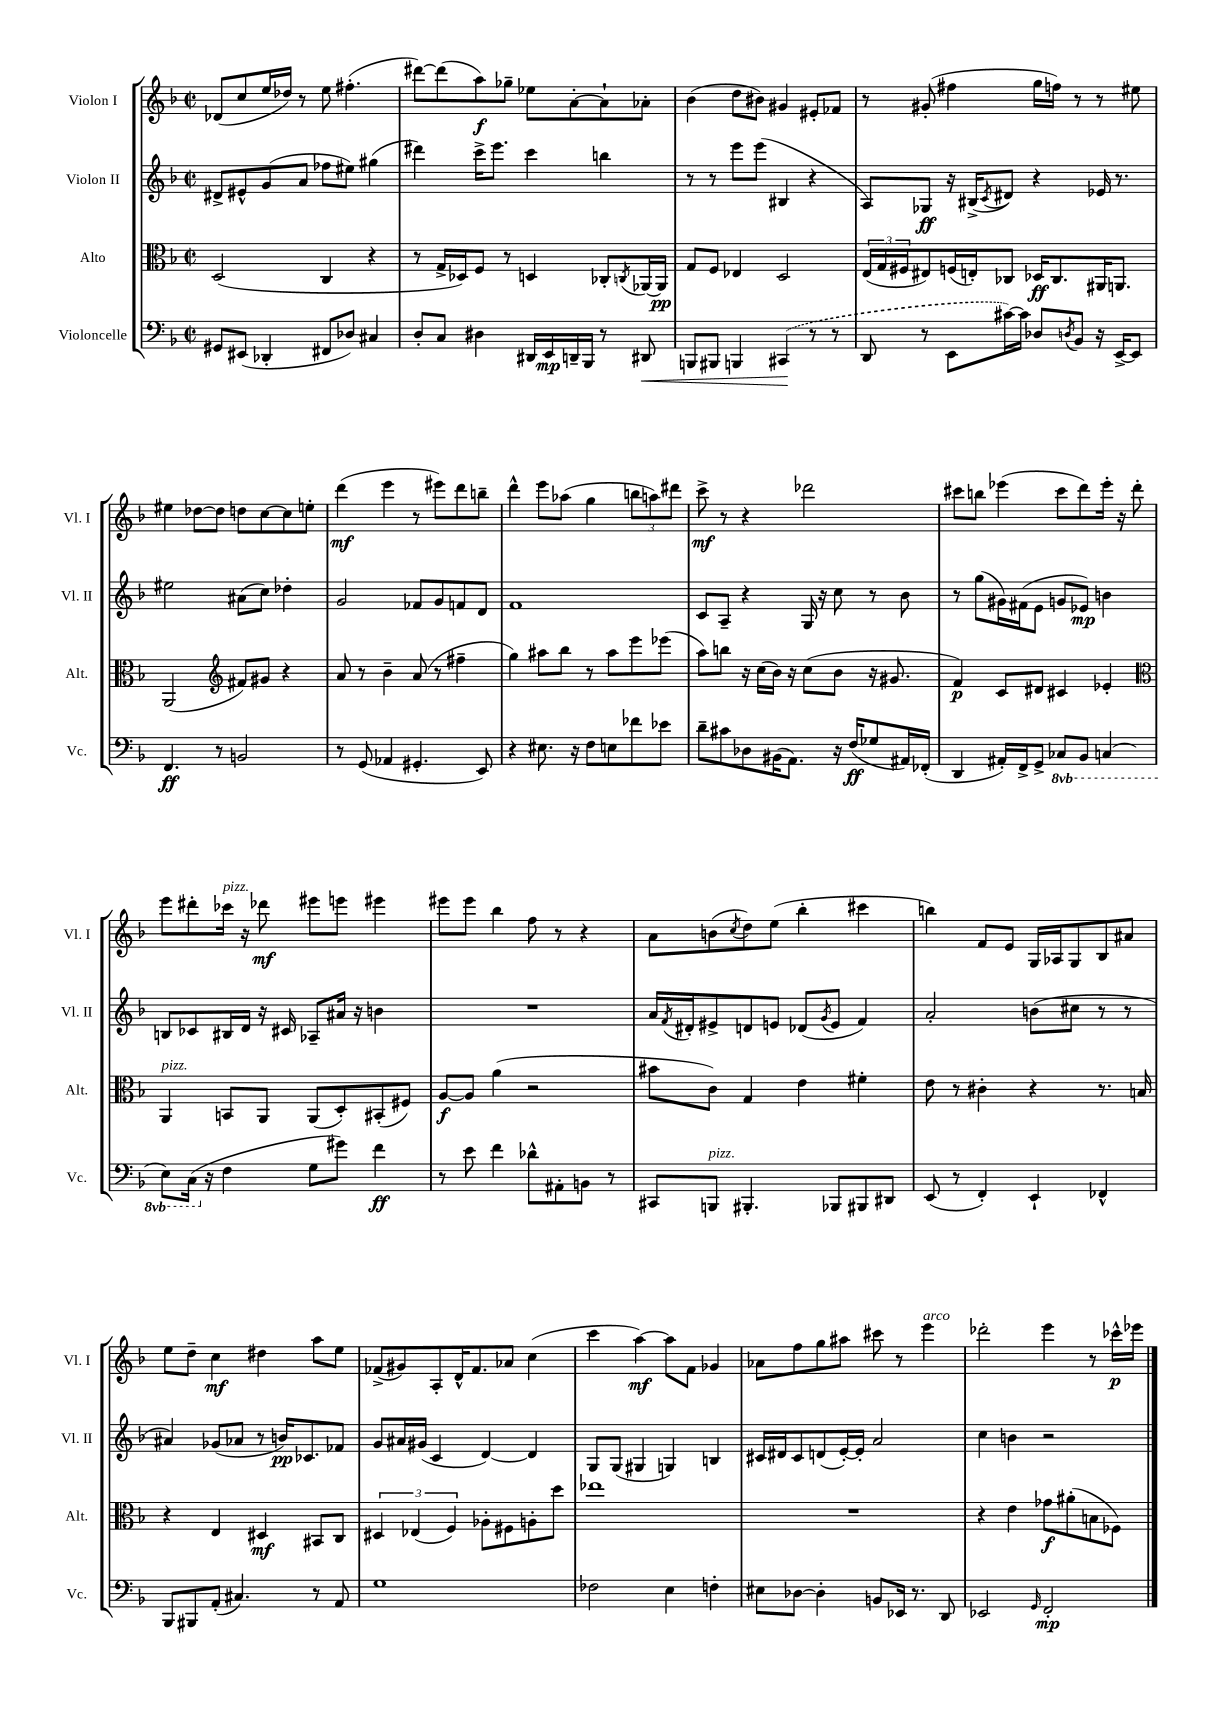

**kern	**kern	**kern	**kern
*staff4	*staff3	*staff2	*staff1
*clefF4	*clefC3	*clefG2	*clefG2
*k[b-]	*k[b-]	*k[b-]	*k[b-]
*M2/2	*M2/2	*M2/2	*M2/2
*met(c|)	*met(c|)	*met(c|)	*met(c|)
8GG#	(2D	8d#^	(8d-
(8EE#	.	8e#^^	8cc
4DD-'	.	(8g	16ee
.	.	.	16dd-)
.	.	8a	8r
8FF#	4C	8ff-	8ee
8D-)	.	8ee#)	(4.ff#'
4C#	4r	(4gg#	.
=	=	=	=
8D'	8r	4ddd#)	[8ddd#)
8C	16G^	.	(8ddd#]
.	16D-)	.	.
4D#	8F	16ccc^	8aa)
.	.	8.eee	.
.	8r	.	8gg-~
16DD#	4D	4ccc	8ee-
16EE	.	.	.
16DD~	.	.	[8a'
16BBB-	.	.	.
8r	8C-'	4bb	8a`]
.	8qC	.	.
8DD#	[16AA-	.	8a-'
.	16AA-]	.	.
=	=	=	=
8BBB	8G	8r	(4b-
8BBB#	8F	8r	.
4BBB	4E-	8eee	8dd
.	.	(8eee	8b#)
(4CC#	2D	4B#	4g#
8r	.	4r	8e#'
8r	.	.	8f-
=	=	=	=
8DD	(24E	8A)	8r
.	24G	.	.
.	24F#	.	.
8r	8E#)	8G-	(8g#'
8EE	(16F	16r	4ff#
.	16E')	(16B#^	.
.	.	8qc	.
[16c#)	8C-	8d#)	.
16c#]	.	.	.
8D-	16D-	4r	16gg
.	8.C-	.	16ff)
8qD	.	.	.
8BB-	.	.	8r
16r	16AA#	16e-	8r
[16EE^	8.AA	8.r	.
8EE]	.	.	8ee#
=	=	=	=
4.FF	(2AA	2ee#	4ee#
.	.	.	[8dd-
8r	.	.	8dd-]
*	*clefG2	*	*
2BB	8f#)	(8a#	8dd
.	8g#	8cc)	[8cc
.	4r	4dd-'	8cc]
.	.	.	8ee'
=	=	=	=
8r	8a	2g	(4ddd
(8GG	8r	.	.
4AA-	4b-~	.	4eee
4.GG#'	(8a	8f-	8r
.	8r	8g	8eee#)
.	4ff#~	8f	8ddd
8EE)	.	8d	8bb~
=	=	=	=
4r	4gg)	1f	4ddd^^
8.E#	8aa#	.	8eee
.	8bb-	.	(8aa-
16r	.	.	.
8F	8r	.	4gg
8E	8aa#	.	.
8f-	8eee	.	12bb
.	.	.	12aa)
8e-	(8eee-	.	.
.	.	.	12ddd#
=	=	=	=
8d~	8aa)	8c	8ccc^
8c#	8bb	8A~	8r
8D-	16r	4r	4r
.	(16cc	.	.
(16BB#	16b-)	.	.
8.AA)	16r	.	.
.	(8cc	16G	2ddd-
.	.	16r	.
16r	8b-	8cc	.
(16F	.	.	.
8G-	16r	8r	.
.	8.g#	.	.
16AA#)	.	8b-	.
(16FF-'	.	.	.
=	=	=	=
4DD	4f)	8r	8ccc#
.	.	(8gg	8bb
16AA#')	8c	16g#)	(4eee-
16FF^	.	(16f#	.
8GG^	8d#	8e	.
8CC-	4c#	8g	8ccc#
8BBB-	.	8e-)	8ddd)
(4CC	4e-'	4b	16eee-'
.	.	.	16r
.	.	.	8ddd'
=	=	=	=
*	*clefC3	*	*
8EE)	4AA	8B	8eee
(16CC	.	8c-	8ddd#'
16r	.	.	.
4F	8BB	16B#	16ccc-
.	.	16d	16r
.	8AA	16r	8ddd-
.	.	16c#	.
8G	(8AA	8A-~	8eee#
8g#)	8D')	16a#	8eee
.	.	16r	.
4f	(8BB#'	4b	4eee#
.	8F#)	.	.
=	=	=	=
8r	[8A	1r	8eee#
8e	8A]	.	8eee#
4f	(4a	.	4bb-
8d-^^	2r	.	8ff
8AA#'	.	.	8r
8BB	.	.	4r
8r	.	.	.
=	=	=	=
8CC#	8b#	16a	8a
.	.	8qf	.
.	.	16d#'	.
8BBB	8c)	8e#^	(8b
.	.	.	8qcc
4.BBB#'	4G	8d	8dd)
.	.	8e	(8ee
.	4e	(8d-	4bb-'
.	.	8qg	.
8BBB-	.	8e	.
8BBB#	4f#'	4f)	4ccc#
8DD#	.	.	.
=	=	=	=
(8EE	8e	2a'	4bb)
8r	8r	.	.
4FF')	4c#'	.	8f
.	.	.	8e
4EE`	4r	(8b	16G
.	.	.	16A-
.	.	8cc#	8G
4FF-^^	8.r	8r	8B-
.	.	8r	8a#
.	16B	.	.
=	=	=	=
8BBB-	4r	4a#)	8ee
8BBB#	.	.	8dd~
(8AA'	4E	(8g-	4cc
4.C#)	.	8a-	.
.	4D#	8r	4dd#
.	.	16b)	.
.	.	8.c-	.
8r	8BB#	.	8aa
8AA	8C	8f-	8ee
=	=	=	=
1G	6D#	8g	(8f-^
.	.	16a#	8g#)
.	(6E-	.	.
.	.	(16g#	.
.	.	4c	8A'
.	6F)	.	.
.	.	.	16d^^
.	.	.	8.f-
.	8A-'	[4d)	.
.	8F#	.	8a-
.	8A'	4d]	(4cc
.	8dd	.	.
=	=	=	=
2F-	1ee-	8G	4ccc
.	.	(8G	.
.	.	4G#	[4aa)
4E	.	4G)	8aa]
.	.	.	8f
4F'	.	4B	4g-
=	=	=	=
8E#	1r	16c#	8a-
.	.	16d#	.
[8D-	.	8c#	8ff
4D-']	.	(8d	8gg
.	.	[16e')	8aa#
.	.	16e']	.
8BB	.	2a	8ccc#
16EE-	.	.	8r
8.r	.	.	.
.	.	.	4eee
8DD	.	.	.
=	=	=	=
2EE-	4r	4cc	2ddd-'
.	4e	4b	.
16qqGG	.	.	.
2FF'	8g-	2r	4eee
.	(8a#'	.	.
.	8B	.	8r
.	8F-)	.	16ccc-^^
.	.	.	16eee-
==	==	==	==
*-	*-	*-	*-
